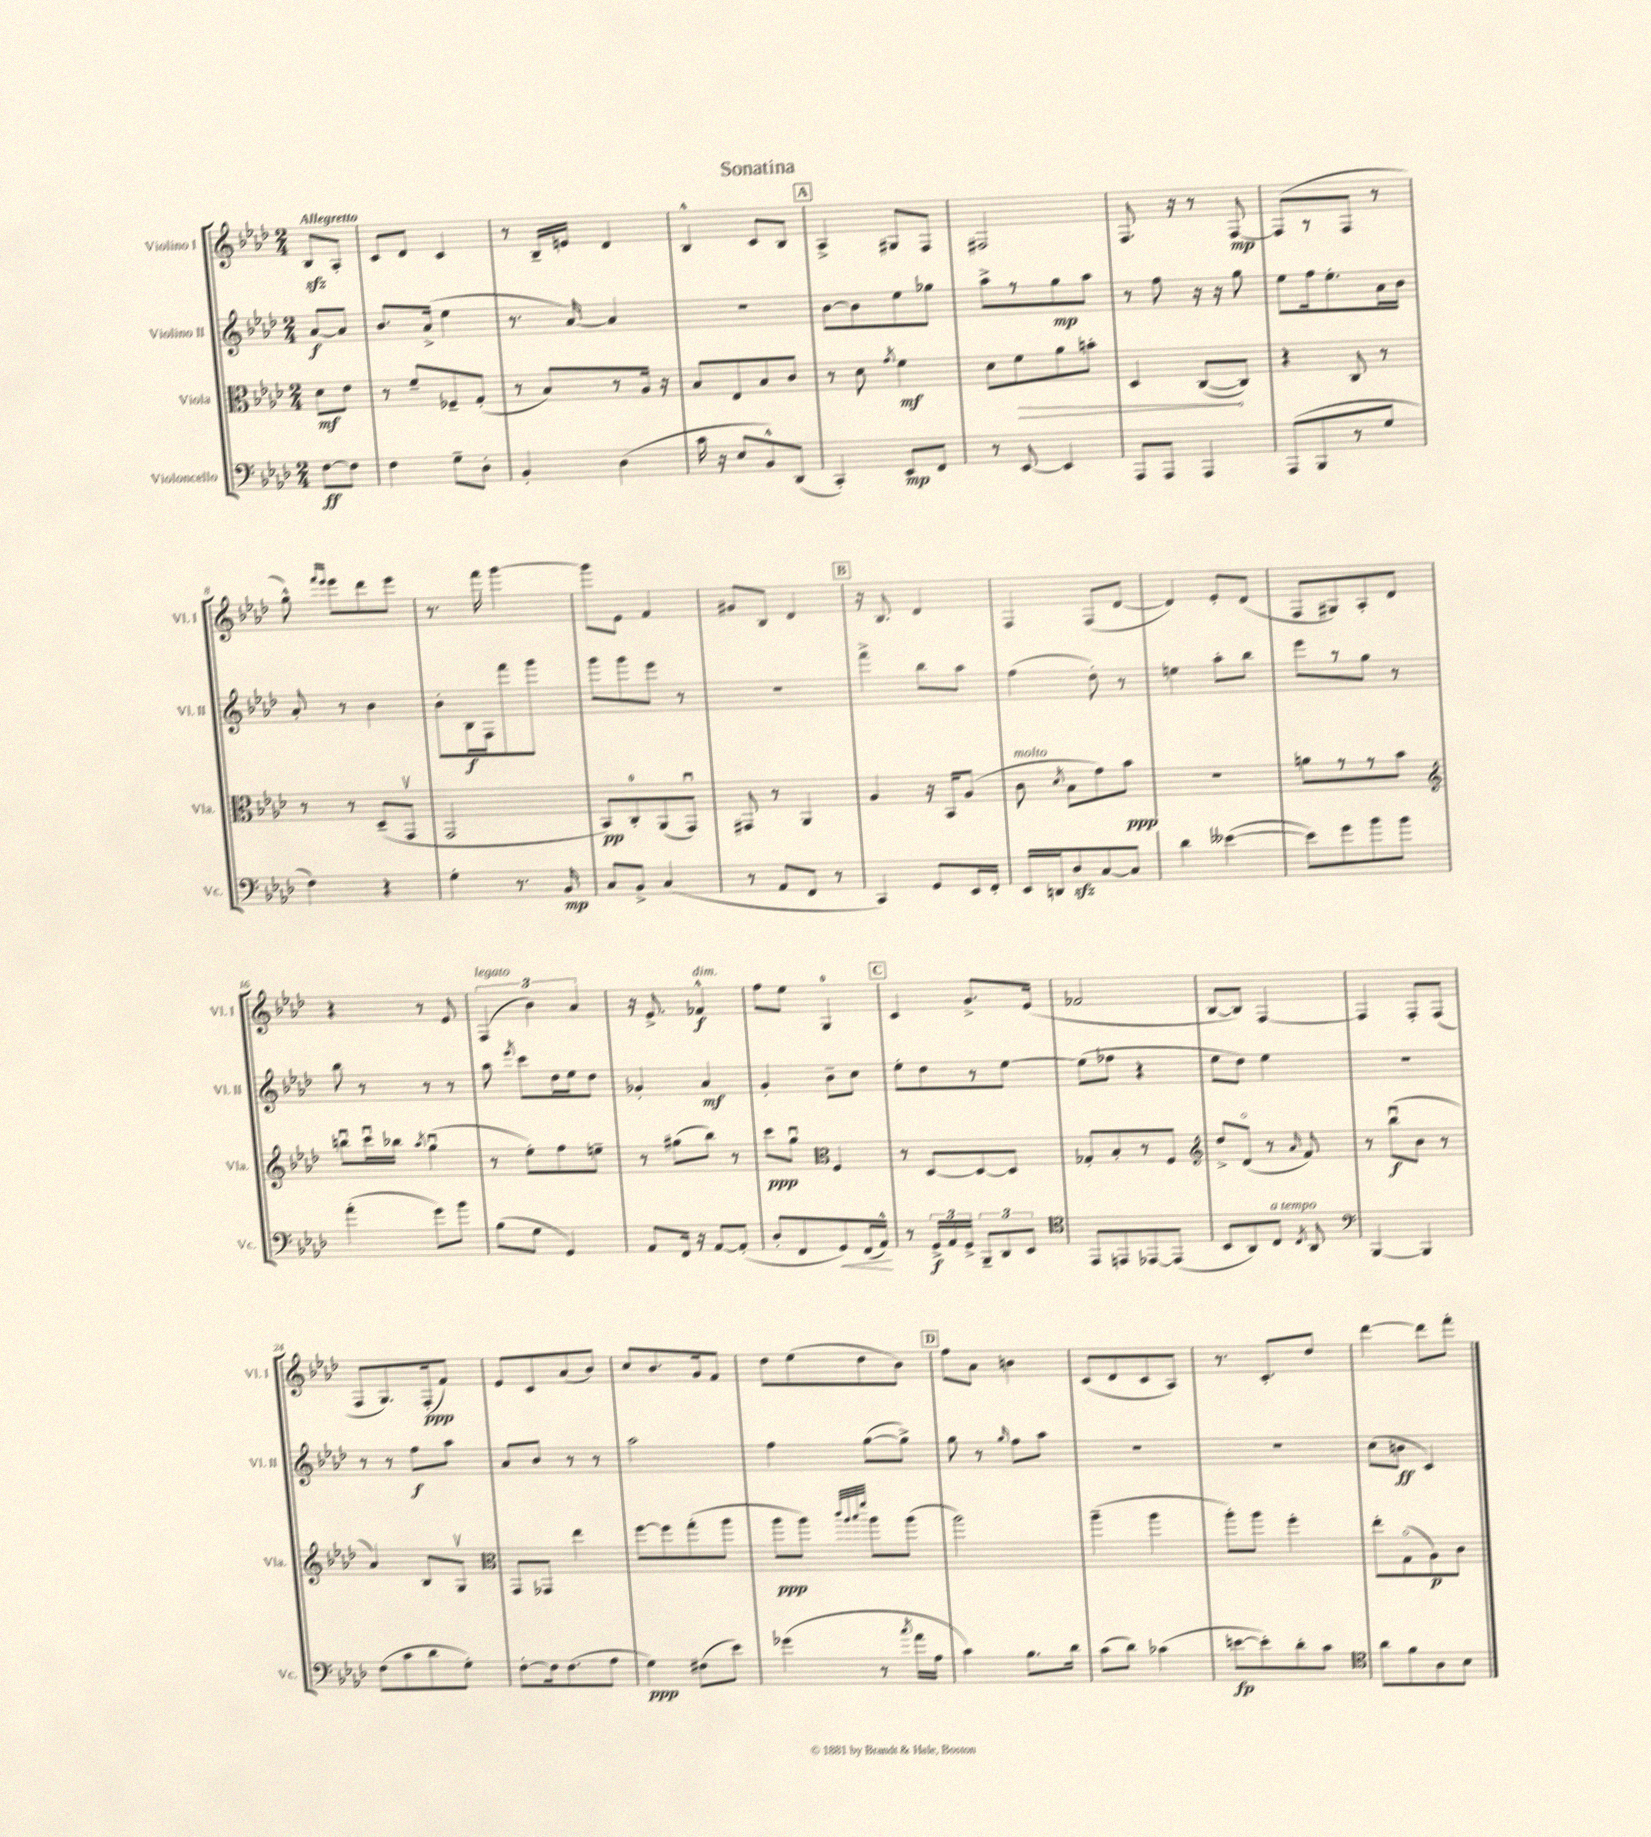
\header { title = "Sonatina" }
<<
\new StaffGroup <<
\new Staff = "s0" \with { instrumentName = "Violino I" shortInstrumentName = "Vl. I" } {
    \clef treble \key aes \major \numericTimeSignature \time 2/4 \partial 4 \tempo "Allegretto"
    \autoBeamOff bes8[\sfz aes8]-. |
    c'8[ des'8] c'4 |
    r8 bes16[-- e'16] des'4 |
    bes4-^ c'8[ bes8] |
    \mark \markup { \box "A" } aes4-> gis8[ f8] |
    fis2 |
    f8. r16 r8 f8~\mp |
    f8[( r8 f8] r8 |
    g''8-^) \grace { f'''16[ ees'''16] } ees'''8[ des'''8 ees'''8] |
    r8. f'''16 g'''4~ |
    g'''8[ ees'8] f'4 |
    gis'8[ bes8] des'4 |
    \mark \markup { \box "B" } r16 bes8. des'4 |
    f4 f8[( des'8]~ |
    des'4) ees'8[-. des'8]( |
    f8[ gis8) aes8-. des'8] |
    r4 r8 ees'8 |
    \tuplet 3/2 { f4^\markup { \italic "legato" }( bes'4) aes'4 } |
    r16 ees'8.-> fes'4-^\f^\markup { \italic "dim." } |
    f''8[ ees''8] g4-0 |
    \mark \markup { \box "C" } c'4 g'8.[-> ees'16]( |
    fes'2 |
    bes8[~ bes8]) f4~ |
    f4 f8[-. f8]( |
    f8[ g8.) f16-.\ppp( f'8]) |
    ees'8[ c'8 aes'8( bes'8]) |
    c''8[ bes'8. g'16 f'8] |
    des''8[ ees''8( des''8 bes'8]) |
    \mark \markup { \box "D" } f''8[ aes'8] b'4 |
    c'8[( des'8 c'8 aes8]) |
    r8. c'8.[-. des''8] |
    des'''4~ des'''8[ f'''8]-. \bar "|." |
}
\new Staff = "s1" \with { instrumentName = "Violino II" shortInstrumentName = "Vl. II" } {
    \clef treble \key aes \major \numericTimeSignature \time 2/4 \partial 4
    \autoBeamOff aes'8[~\f aes'8] |
    bes'8.[ aes'16]->( ees''4 |
    r8. aes'16~) aes'4 |
    r2 |
    \mark \markup { \box "A" } bes'8[~ bes'8 ees''8 ges''8] |
    aes''8[-> r8 g''8\mp aes''8] |
    r8 f''8 r16 r16 g''8 |
    ees''8[ f''16 ees''8.-. aes'16 bes'16] |
    aes'8-. r8 bes'4 |
    bes'8[-. bes16\f f16 f'''8 g'''8] |
    g'''8[ g'''8 ees'''8] r8 |
    r2 |
    \mark \markup { \box "B" } f'''4-> bes''8[ aes''8] |
    f''4( des''8-.) r8 |
    e''4 aes''8[-. bes''8] |
    ees'''8[ r8 g''8] r8 |
    bes''8 r8 r8 r8 |
    aes''8 \acciaccatura { ees'''8 } c'''8[ des''16 ees''16 des''8] |
    ges'4-. aes'4\mf |
    g'4-. bes'8[-- c''8] |
    \mark \markup { \box "C" } ees''8[-. des''8 r8 ees''8]~ |
    ees''8[( fes''8] r4 |
    ees''8[ des''8]) ees''4 |
    R2 |
    r8 r8 f''8[\f aes''8] |
    aes'8[ bes'8] r8 r8 |
    aes''2 |
    f''4 g''8[~( g''8]->) |
    \mark \markup { \box "D" } g''8 r8 \grace { g''16 } f''8[ aes''8] |
    R2 |
    R2 |
    c''8[( b'8]\ff c'4) \bar "|." |
}
\new Staff = "s2" \with { instrumentName = "Viola" shortInstrumentName = "Vla." } {
    \clef alto \key aes \major \numericTimeSignature \time 2/4 \partial 4
    \autoBeamOff des'8[\mf ees'8] |
    r8 f'8[-- fes8-- g8]-.( |
    r8 bes8[) r8 aes16] r16 |
    bes8[ ees8 bes8 c'8] |
    \mark \markup { \box "A" } r8 des'8 \acciaccatura { g'8 } f'4\mf |
    des'8[ \once \override Hairpin.circled-tip = ##t f'8\> aes'8 b'8]-. |
    des4 c8[~\!( c8]) |
    r4 c8 r8 |
    r8 r8 des8[--( g,8]\upbow |
    g,2 |
    bes,8[\pp) c8-0-. aes,8( g,8]\downbow) |
    gis,8 r8 aes,4 |
    \mark \markup { \box "B" } aes4 r16 bes,16[ aes8]( |
    c'8^\markup { \italic "molto" } \acciaccatura { des'8 } bes8[ g'8) bes'8]\ppp |
    r2 |
    a'8[ r8 r8 bes'8] |
    \clef treble b''8[\downbow c'''16\downbow bes''16] \acciaccatura { aes''8 } g''4\downbow( |
    r8 ees''8[-.) f''8 e''8]-- |
    r8 gis''8[( bes''8]) r8 |
    c'''8[\ppp g''8]\downbow \clef alto f4 |
    \mark \markup { \box "C" } r8 des8[~ des8~ des8] |
    ges8[-. bes8-. r8 f8] |
    \clef treble des''8[-> des'8]\flageolet( r8 \grace { aes'16 } f'8) |
    r8 bes''8[\downbow\f( bes'8] r8 |
    aes'4) bes8[ g8]\upbow |
    \clef alto g,8[ ges,8] ees''4 |
    f''8[~ f''8 g''8-.( aes''8] |
    aes''8[\ppp aes''8]) \grace { c'''32[ aes''32 bes''32 f'''32] } aes''8[ aes''8]( |
    \mark \markup { \box "D" } aes''2) |
    aes''4--( aes''4 |
    aes''8[-.) aes''8] f''4-. |
    ees''8[-. g8\flageolet( aes8\p) c'8] \bar "|." |
}
\new Staff = "s3" \with { instrumentName = "Violoncello" shortInstrumentName = "Vc." } {
    \clef bass \key aes \major \numericTimeSignature \time 2/4 \partial 4
    \autoBeamOff f8[~\ff f8] |
    f4 g8[-- des8]-. |
    bes,4-. des4( |
    c'16 r16 ees8[ bes,8-^) des,8]( |
    \mark \markup { \box "A" } c,4-.) ees,8[\mp f,8] |
    r8 ees,8~ ees,4 |
    aes,,8[ aes,,8] aes,,4 |
    aes,,8[( bes,,8 r8 g8] |
    f4) r4 |
    g4-. r8. bes,16\mp |
    c8[ bes,8]-> c4( |
    r8 aes,8[ f,8] r8 |
    \mark \markup { \box "B" } c,4) g,8[ ees,16 f,16]-. |
    ees,16[ d,16 des8\sfz c8~ c8] |
    des'4 eeses'4~( |
    eeses'8[) g'8 bes'8 bes'8] |
    aes'4-.( g'8[) bes'8] |
    bes8[( g8] g,4) |
    aes,8[ f,16] r16 aes,8[~ aes,8]-.( |
    des8[-. f,8 g,8\<) f,16( aes,16]-^\!) |
    \mark \markup { \box "C" } r8 \tuplet 3/2 { g,16[->\f aes,16 g,16]-> } \tuplet 3/2 { bes,,8[-- des,8 ees,8] } |
    \clef tenor ees,8[ e,8 ees,8~ ees,8]( |
    bes,8[ aes,8) c8]^\markup { \italic "a tempo" } \acciaccatura { c8 } aes,8 |
    \clef bass bes,,4~ bes,,4 |
    f8[( c'8 des'8 g8]-.) |
    f8[~-. f16 f8.( aes8] |
    g4\ppp) fis8[( ees'8]) |
    ges'4( r8 \acciaccatura { c''8 } aes'16[ aes16] |
    \mark \markup { \box "D" } c'4) bes8.[ des'16] |
    c'8[( des'8]) ces'4( |
    e'8[~\fp e'8-.) des'8-. c'8] |
    \clef tenor aes'8[ f'8 aes8 bes8] \bar "|." |
}
>>
>>
